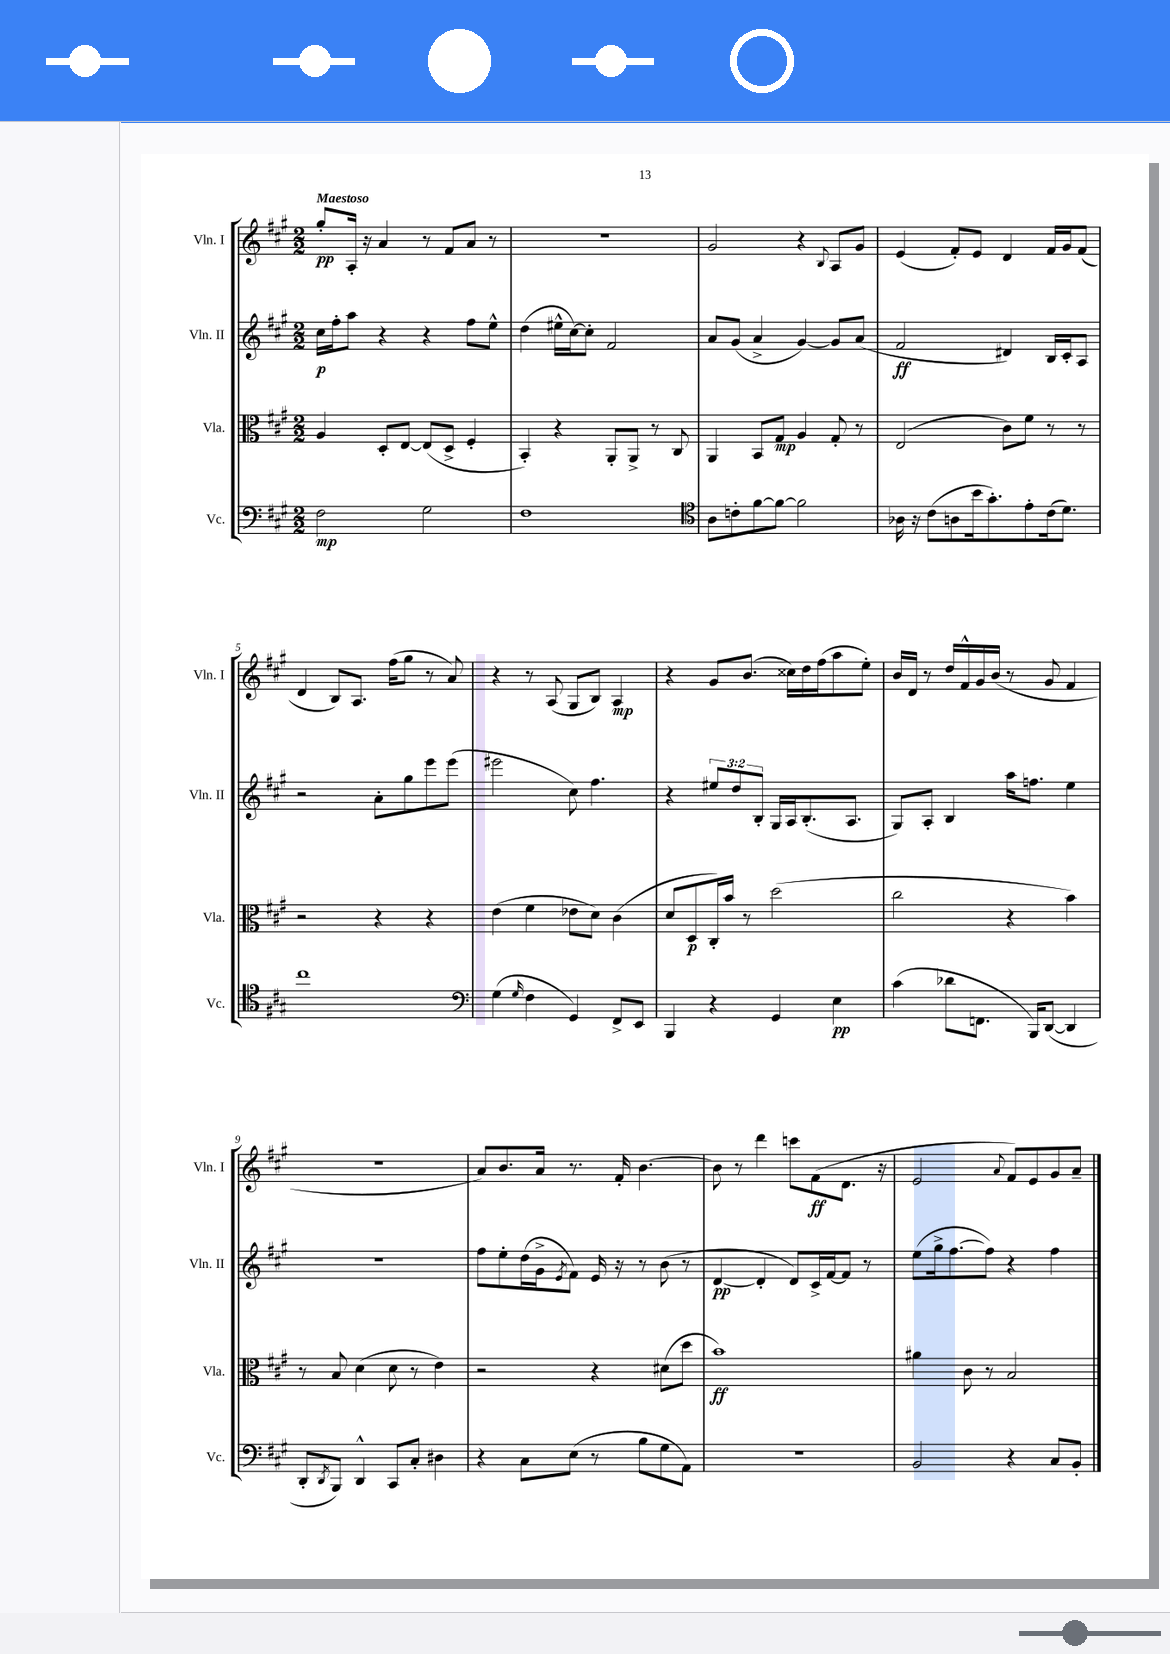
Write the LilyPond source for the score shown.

<<
\new StaffGroup <<
\new Staff = "s0" \with { instrumentName = "Vln. I" shortInstrumentName = "Vln. I" } {
    \clef treble \key a \major \numericTimeSignature \time 2/2 \tempo "Maestoso"
    gis''8-.\pp a16-. r16 a'4 r8 fis'8 a'8 r8 |
    r1 |
    gis'2 r4 \appoggiatura { b8 } a8 gis'8 |
    e'4( fis'8-.) e'8 d'4 fis'16 gis'16 fis'8( |
    d'4 b8) a8. fis''16( gis''8 r8 a'8) |
    r4 r8 a8( gis8 b8) a4\mp |
    r4 gis'8 b'8.( cisis''16) d''16 fis''16( a''8 e''8-.) |
    b'16 d'16 r8 d''16 fis'16-^ gis'16 b'16( r8 gis'8 fis'4 |
    r1 |
    a'8) b'8. a'16 r8. fis'16-. b'4.~ |
    b'8 r8 d'''4 c'''8 fis'8\ff( d'8. r16 |
    e'2 \appoggiatura { a'8 } fis'8) e'8 gis'8 a'8-- \bar "|." |
}
\new Staff = "s1" \with { instrumentName = "Vln. II" shortInstrumentName = "Vln. II" } {
    \clef treble \key a \major \numericTimeSignature \time 2/2 \override Staff.TupletNumber.text = #tuplet-number::calc-fraction-text
    cis''16\p fis''16-. a''8 r4 r4 fis''8 e''8-^ |
    d''4( eis''16-^ cis''16~) cis''8-. fis'2 |
    a'8 gis'8( a'4-> gis'4~) gis'8 a'8( |
    fis'2\ff dis'4) b16 cis'16-. a8 |
    r2 a'8-. gis''8 e'''8 e'''8( |
    eis'''2 cis''8) fis''4. |
    r4 \tuplet 3/2 { eis''8 d''8 b8-. } gis16 a16 b8.-.( a8. |
    gis8) a8-. b4 a''16 f''8. e''4 |
    r1 |
    fis''8 e''8-. d''16( gis'16-> \acciaccatura { e'8 } fis'8) e'16 r16 r8 b'8( r8 |
    d'4~\pp d'4-. d'8) cis'16-> fis'16~ fis'8 r8 |
    e''8( gis''16-> fis''8.~ fis''8) r4 fis''4 \bar "|." |
}
\new Staff = "s2" \with { instrumentName = "Vla." shortInstrumentName = "Vla." } {
    \clef alto \key a \major \numericTimeSignature \time 2/2
    a4 d8-. e8~ e8( d8-> fis4-. |
    b,4-.) r4 a,8-. a,8-> r8 cis8 |
    a,4 b,8 gis8\mp a4 gis8-. r8 |
    e2( cis'8) fis'8 r8 r8 |
    r2 r4 r4 |
    e'4( fis'4 ees'8 d'8) cis'4( |
    d'8 d8\p cis16-.) b'16 r8 d''2( |
    cis''2 r4 b'4) |
    r8 b8 d'4( d'8 r8 e'4) |
    r2 r4 dis'8( d''8 |
    b'1\ff) |
    ais'4 cis'8 r8 b2 \bar "|." |
}
\new Staff = "s3" \with { instrumentName = "Vc." shortInstrumentName = "Vc." } {
    \clef bass \key a \major \numericTimeSignature \time 2/2
    fis2\mp gis2 |
    fis1 |
    \clef tenor a8 c'8-. fis'8~ fis'8~ fis'2 |
    aes16 r16 cis'8( a8 b'16 gis'8.-.) e'8-. cis'16( d'8.) |
    cis''1 |
    \clef bass gis4( \grace { gis16 } fis4 gis,4) fis,8-> e,8 |
    b,,4 r4 gis,4 e4\pp |
    cis'4( des'8 f,8. b,,16) d,8~( d,4 |
    d,8-. \acciaccatura { d,8 } b,,8) d,4-^ cis,8 cis8-. dis4 |
    r4 cis8 e8( r8 b8 gis8 a,8) |
    R1 |
    b,2 r4 cis8 b,8-. \bar "|." |
}
>>
>>
